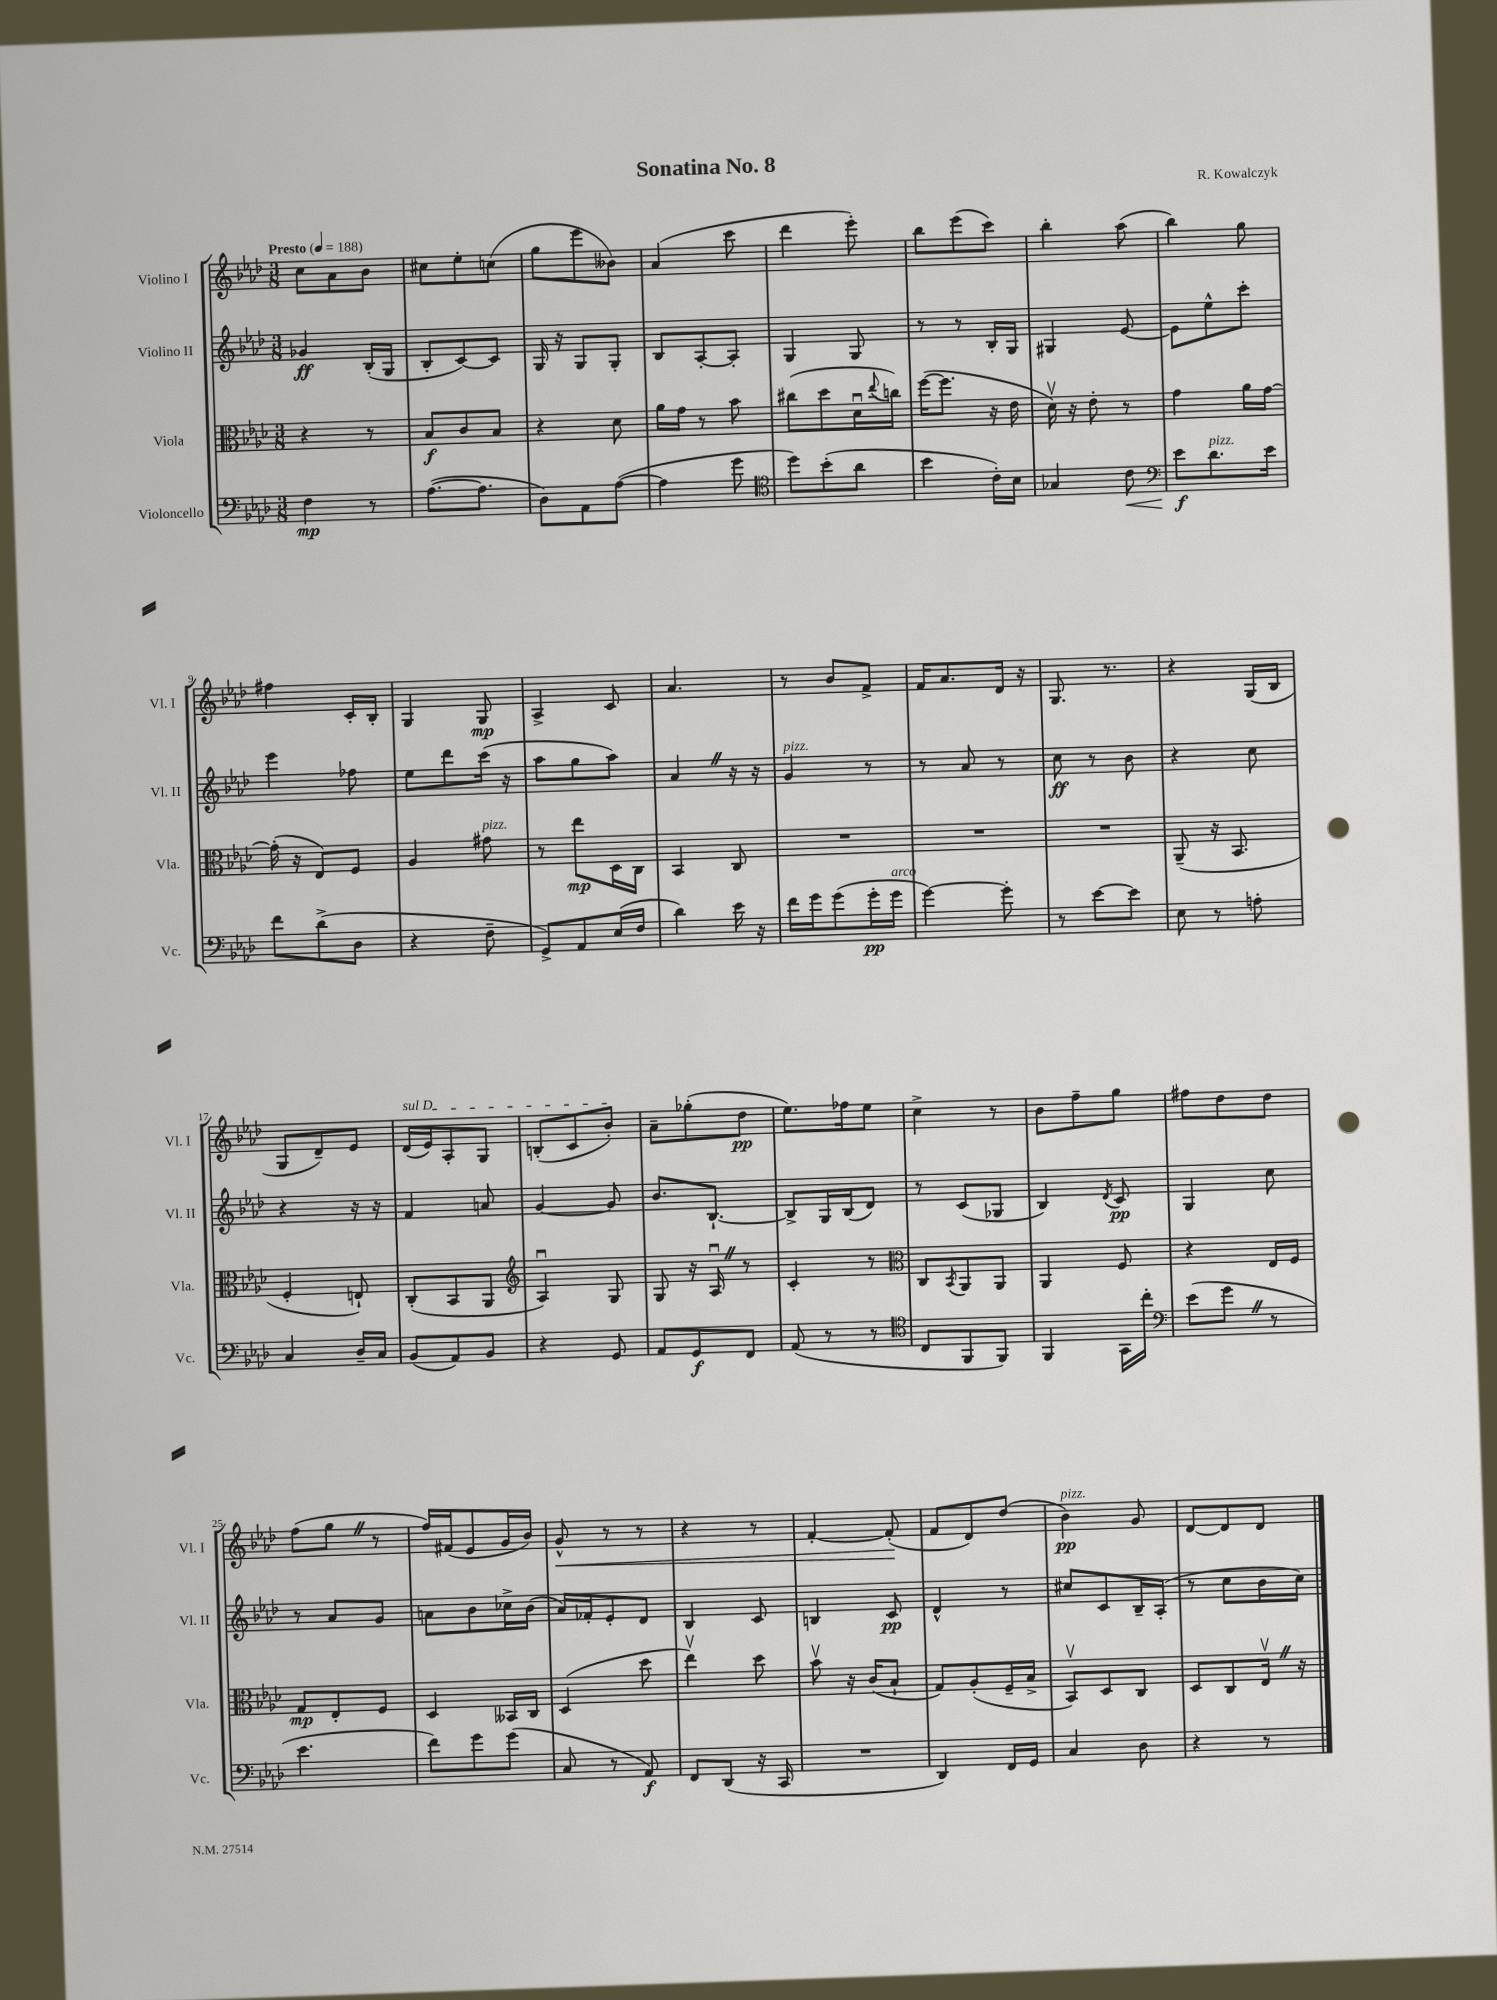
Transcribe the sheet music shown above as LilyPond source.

\header { title = "Sonatina No. 8" composer = "R. Kowalczyk" }
<<
\new StaffGroup <<
\new Staff = "s0" \with { instrumentName = "Violino I" shortInstrumentName = "Vl. I" } {
    \clef treble \key aes \major \numericTimeSignature \time 3/8 \tempo "Presto" 4 = 188
    c''8 aes'8 bes'8 |
    cis''8 ees''8-. c''8( |
    g''8 ees'''8 beses'8) |
    aes'4( c'''8 |
    des'''4 ees'''8-.) |
    bes''8 ees'''8( c'''8) |
    bes''4-. aes''8( |
    bes''4) g''8 |
    fis''4 c'16-. bes16-. |
    g4 g8\mp |
    aes4-> c'8 |
    aes'4. |
    r8 bes'8 f'8-> |
    f'16 aes'8. des'16 r16 |
    g8. r8. |
    r4 g16( bes16 |
    g8 des'8--) ees'8 |
    \once \override TextSpanner.bound-details.left.text = \markup { \italic "sul D" } des'16\startTextSpan( ees'16) aes8-. g8 |
    b8-.( c'8 bes'8-.\stopTextSpan) |
    aes'8-- ges''8-.( des''8\pp |
    ees''8.) fes''16 ees''8 |
    c''4-> r8 |
    bes'8 f''8-- g''8 |
    fis''8 des''8 des''8 |
    f''8( g''8 \once \override BreathingSign.text = \markup { \musicglyph "scripts.caesura.straight" } \breathe r8 |
    f''16) fis'16( ees'8 g'16 bes'16) |
    g'8-^\< r8 r8 |
    r4 r8 |
    f'4~-. f'8-.\!( |
    f'8 des'8) des''8( |
    bes'4\pp^\markup { \italic "pizz." }) g'8 |
    des'8~ des'8 des'8 \bar "|." |
}
\new Staff = "s1" \with { instrumentName = "Violino II" shortInstrumentName = "Vl. II" } {
    \clef treble \key aes \major \numericTimeSignature \time 3/8
    ges'4\ff bes16-.( g16 |
    bes8-. c'8~) c'8 |
    g16 r16 g8 g8-. |
    bes8 aes8~-. aes8-. |
    g4 g8 |
    r8 r8 bes16-. g16 |
    gis4 ees'8~ |
    ees'8 ees''8-^ c'''8-. |
    ees'''4 fes''8 |
    ees''8 des'''8 c'''16( r16 |
    aes''8 g''8 aes''8) |
    aes'4 \once \override BreathingSign.text = \markup { \musicglyph "scripts.caesura.straight" } \breathe r16 r16 |
    g'4^\markup { \italic "pizz." } r8 |
    r8 aes'8 r8 |
    c''8\ff r8 bes'8 |
    r4 c''8 |
    r4 r16 r16 |
    f'4 a'8 |
    g'4~ g'8 |
    bes'8. bes8.~-! |
    bes8-> g16 bes16( des'8) |
    r8 c'8( ges8 |
    bes4) \acciaccatura { des'8 } c'8\pp |
    g4 c''8 |
    r8 aes'8 g'8 |
    a'8 bes'8 ces''16-> bes'16( |
    aes'16) fes'16-. ees'8-. des'8 |
    bes4 c'8 |
    b4 c'8\pp |
    des'4-^ r8 |
    cis''8 c'8 bes16-- aes16-.( |
    r8 c''8 bes'16 c''16) \bar "|." |
}
\new Staff = "s2" \with { instrumentName = "Viola" shortInstrumentName = "Vla." } {
    \clef alto \key aes \major \numericTimeSignature \time 3/8
    r4 r8 |
    bes8\f c'8 bes8 |
    r4 des'8 |
    aes'16 g'16 r8 bes'8 |
    cis''8( des''8 des'16\downbow \appoggiatura { ees''8 } c''16) |
    f''16~( f''8. r16 ees'16 |
    des'16\upbow) r16 ees'8-. r8 |
    g'4 aes'16 g'16~ |
    g'16-.( r16 ees8) f8 |
    aes4 gis'8^\markup { \italic "pizz." } |
    r8 ees''8\mp des16 c16 |
    bes,4 c8 |
    R4. |
    R4. |
    R4. |
    aes,8--( r16 bes,8. |
    f4-. e8-!) |
    c8-.( bes,8 aes,8 |
    \clef treble aes4\downbow) g8 |
    g8 r16 aes16\downbow \once \override BreathingSign.text = \markup { \musicglyph "scripts.caesura.straight" } \breathe r8 |
    c'4-. r8 |
    \clef alto c8 \acciaccatura { bes,8 } aes,8 aes,8 |
    aes,4 f8 |
    r4 ees16 f16 |
    g8\mp ees8-. f8 |
    des4 beses,16 c16 |
    des4( des''8 |
    ees''4\upbow) des''8 |
    bes'8\upbow r16 c'16( bes8-! |
    g8) aes8-.( f16-- bes16-> |
    bes,8\upbow) des8 c8 |
    des8 c8 ees16\upbow \once \override BreathingSign.text = \markup { \musicglyph "scripts.caesura.straight" } \breathe r16 \bar "|." |
}
\new Staff = "s3" \with { instrumentName = "Violoncello" shortInstrumentName = "Vc." } {
    \clef bass \key aes \major \numericTimeSignature \time 3/8
    f4\mp r8 |
    aes8.~( aes8. |
    des8) aes,8 aes8~( |
    aes4 g'8 |
    \clef tenor des''8) bes'8-.( aes'8 |
    bes'4 c'16-.) bes16 |
    ges4 c'8\< |
    \clef bass ees'8\f\! des'8.^\markup { \italic "pizz." } ees'16 |
    f'8 des'8->( des8 |
    r4 f8-- |
    g,8->) aes,8 ees16( f16 |
    des'4) ees'16 r16 |
    f'16 g'16 g'8( g'16-.\pp g'16^\markup { \italic "arco" } |
    g'4~) g'8-. |
    r8 ees'8~ ees'8 |
    ees8 r8 a8-. |
    c4 des16-- c16 |
    bes,8( aes,8) bes,8 |
    r4 g,8 |
    aes,8 g,8\f f,8 |
    aes,8( r8 r8 |
    \clef tenor c8 f,8 f,8) |
    f,4 g,16 c''16-. |
    \clef bass ees'8( g'8 \once \override BreathingSign.text = \markup { \musicglyph "scripts.caesura.straight" } \breathe r8 |
    ees'4. |
    f'8) g'8 g'8( |
    c8 r8 aes,8\f) |
    f,8 des,8( r16 c,16 |
    R4. |
    des,4) f,16 g,16 |
    c4 des8 |
    r4 r8 \bar "|." |
}
>>
>>
